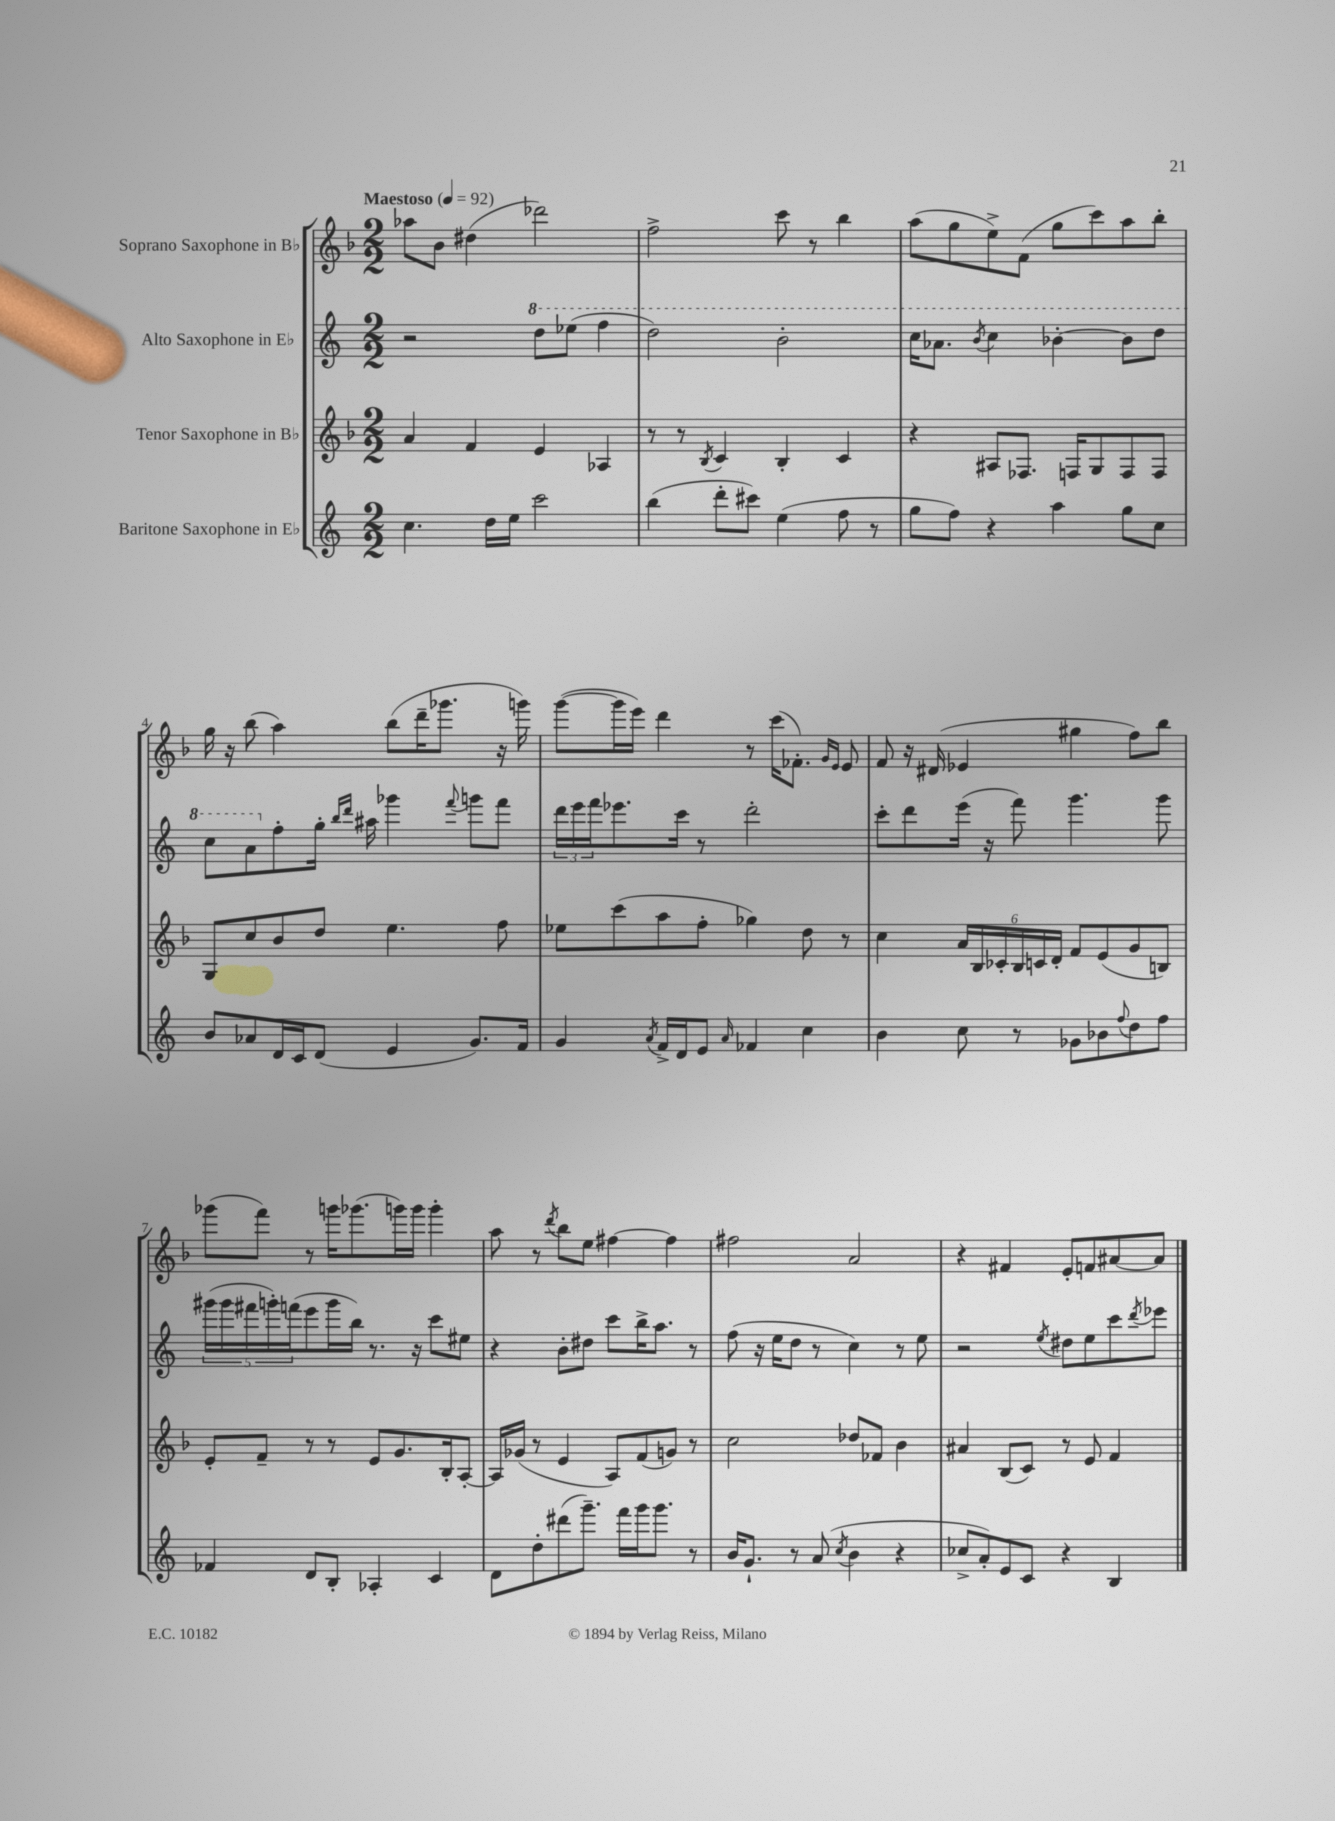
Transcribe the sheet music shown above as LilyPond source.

<<
\new StaffGroup <<
\new Staff = "s0" \with { instrumentName = "Soprano Saxophone in Bb" } {
    \clef treble \key f \major \numericTimeSignature \time 2/2 \tempo "Maestoso" 4 = 92
    aes''8 bes'8 dis''4( des'''2) |
    f''2-> c'''8 r8 bes''4 |
    a''8( g''8 e''8->) f'8( g''8 c'''8) a''8 bes''8-. |
    g''16 r16 bes''8( a''4) bes''8( d'''16-- ges'''8. r16 g'''16) |
    g'''8~( g'''16 e'''16) d'''4 r8 c'''16( fes'8.-.) \grace { g'16 e'16 } e'8 |
    f'8 r16 dis'16( ees'4 gis''4 f''8) bes''8 |
    ges'''8( f'''8) r8 g'''16 ges'''8.( g'''16) g'''16 g'''4-. |
    a''8 r8 \acciaccatura { d'''8 } bes''8 e''8 fis''4~ fis''4 |
    fis''2 a'2 |
    r4 fis'4 e'8-. f'8 ais'8~ ais'8 \bar "|." |
}
\new Staff = "s1" \with { instrumentName = "Alto Saxophone in Eb" } {
    \clef treble \key c \major \numericTimeSignature \time 2/2
    r2 \ottava #1 d'''8 ees'''8( f'''4 |
    d'''2) b''2-. |
    c'''16 aes''8. \acciaccatura { b''8 } c'''4 bes''4~-. bes''8 d'''8 |
    c'''8 a''8 \ottava #0 f''8-. g''16-. \grace { b''16 d'''16 } ais''16 ges'''4 \appoggiatura { f'''8 } g'''8 f'''8 |
    \tuplet 3/2 { d'''16 e'''16 f'''16 } ees'''8. c'''16 r8 d'''2-. |
    c'''8-. d'''8 e'''16( r16 f'''8) g'''4. g'''8 |
    \tuplet 5/4 { gis'''16( gis'''16 fis'''16 g'''16-.) f'''16( } e'''8 g'''16 b''16) r8. r16 c'''8 eis''8 |
    r4 b'8-. dis''8 c'''8 b''16-> a''8. r8 |
    f''8( r16 e''16 d''8 r8 c''4) r8 e''8 |
    r2 \acciaccatura { e''8 } dis''8 e''8 c'''8 \acciaccatura { d'''8 } ees'''8 \bar "|." |
}
\new Staff = "s2" \with { instrumentName = "Tenor Saxophone in Bb" } {
    \clef treble \key f \major \numericTimeSignature \time 2/2
    a'4 f'4 e'4 aes4 |
    r8 r8 \acciaccatura { bes8 } c'4 bes4-. c'4 |
    r4 ais8 fes8. f16 g8 f8 f8 |
    g8 c''8 bes'8 d''8 e''4. f''8 |
    ees''8 c'''8( a''8 f''8-. ges''4) d''8 r8 |
    c''4 \tuplet 6/4 { a'16 bes16 ces'16-. bes16 c'16 d'16-. } f'8 e'8( g'8 b8) |
    e'8-. f'8-- r8 r8 e'8 g'8. bes16-. a8~-. |
    a16 ges'16( r8 e'4 a8) f'8( g'8) r8 |
    c''2 des''8 fes'8 bes'4 |
    ais'4 bes8( c'8) r8 e'8 f'4 \bar "|." |
}
\new Staff = "s3" \with { instrumentName = "Baritone Saxophone in Eb" } {
    \clef treble \key c \major \numericTimeSignature \time 2/2
    c''4. d''16 e''16 c'''2 |
    b''4( d'''8-. cis'''8) e''4( f''8 r8 |
    g''8 f''8) r4 a''4 g''8 c''8 |
    b'8 aes'8 d'16 c'16 d'8( e'4 g'8.) f'16 |
    g'4 \acciaccatura { a'8 } f'16-> d'16 e'8 \grace { a'16 } fes'4 c''4 |
    b'4 c''8 r8 ges'8 bes'8 \appoggiatura { f''8 } d''8 f''8 |
    fes'4 d'8 b8-. aes4-. c'4 |
    d'8 d''8-. dis'''8( g'''8.--) f'''16 g'''16 g'''8. r8 |
    b'16 g'8.-! r8 a'8( \acciaccatura { c''8 } b'4 r4 |
    ces''8-> a'8-.) e'8 c'8 r4 b4 \bar "|." |
}
>>
>>
